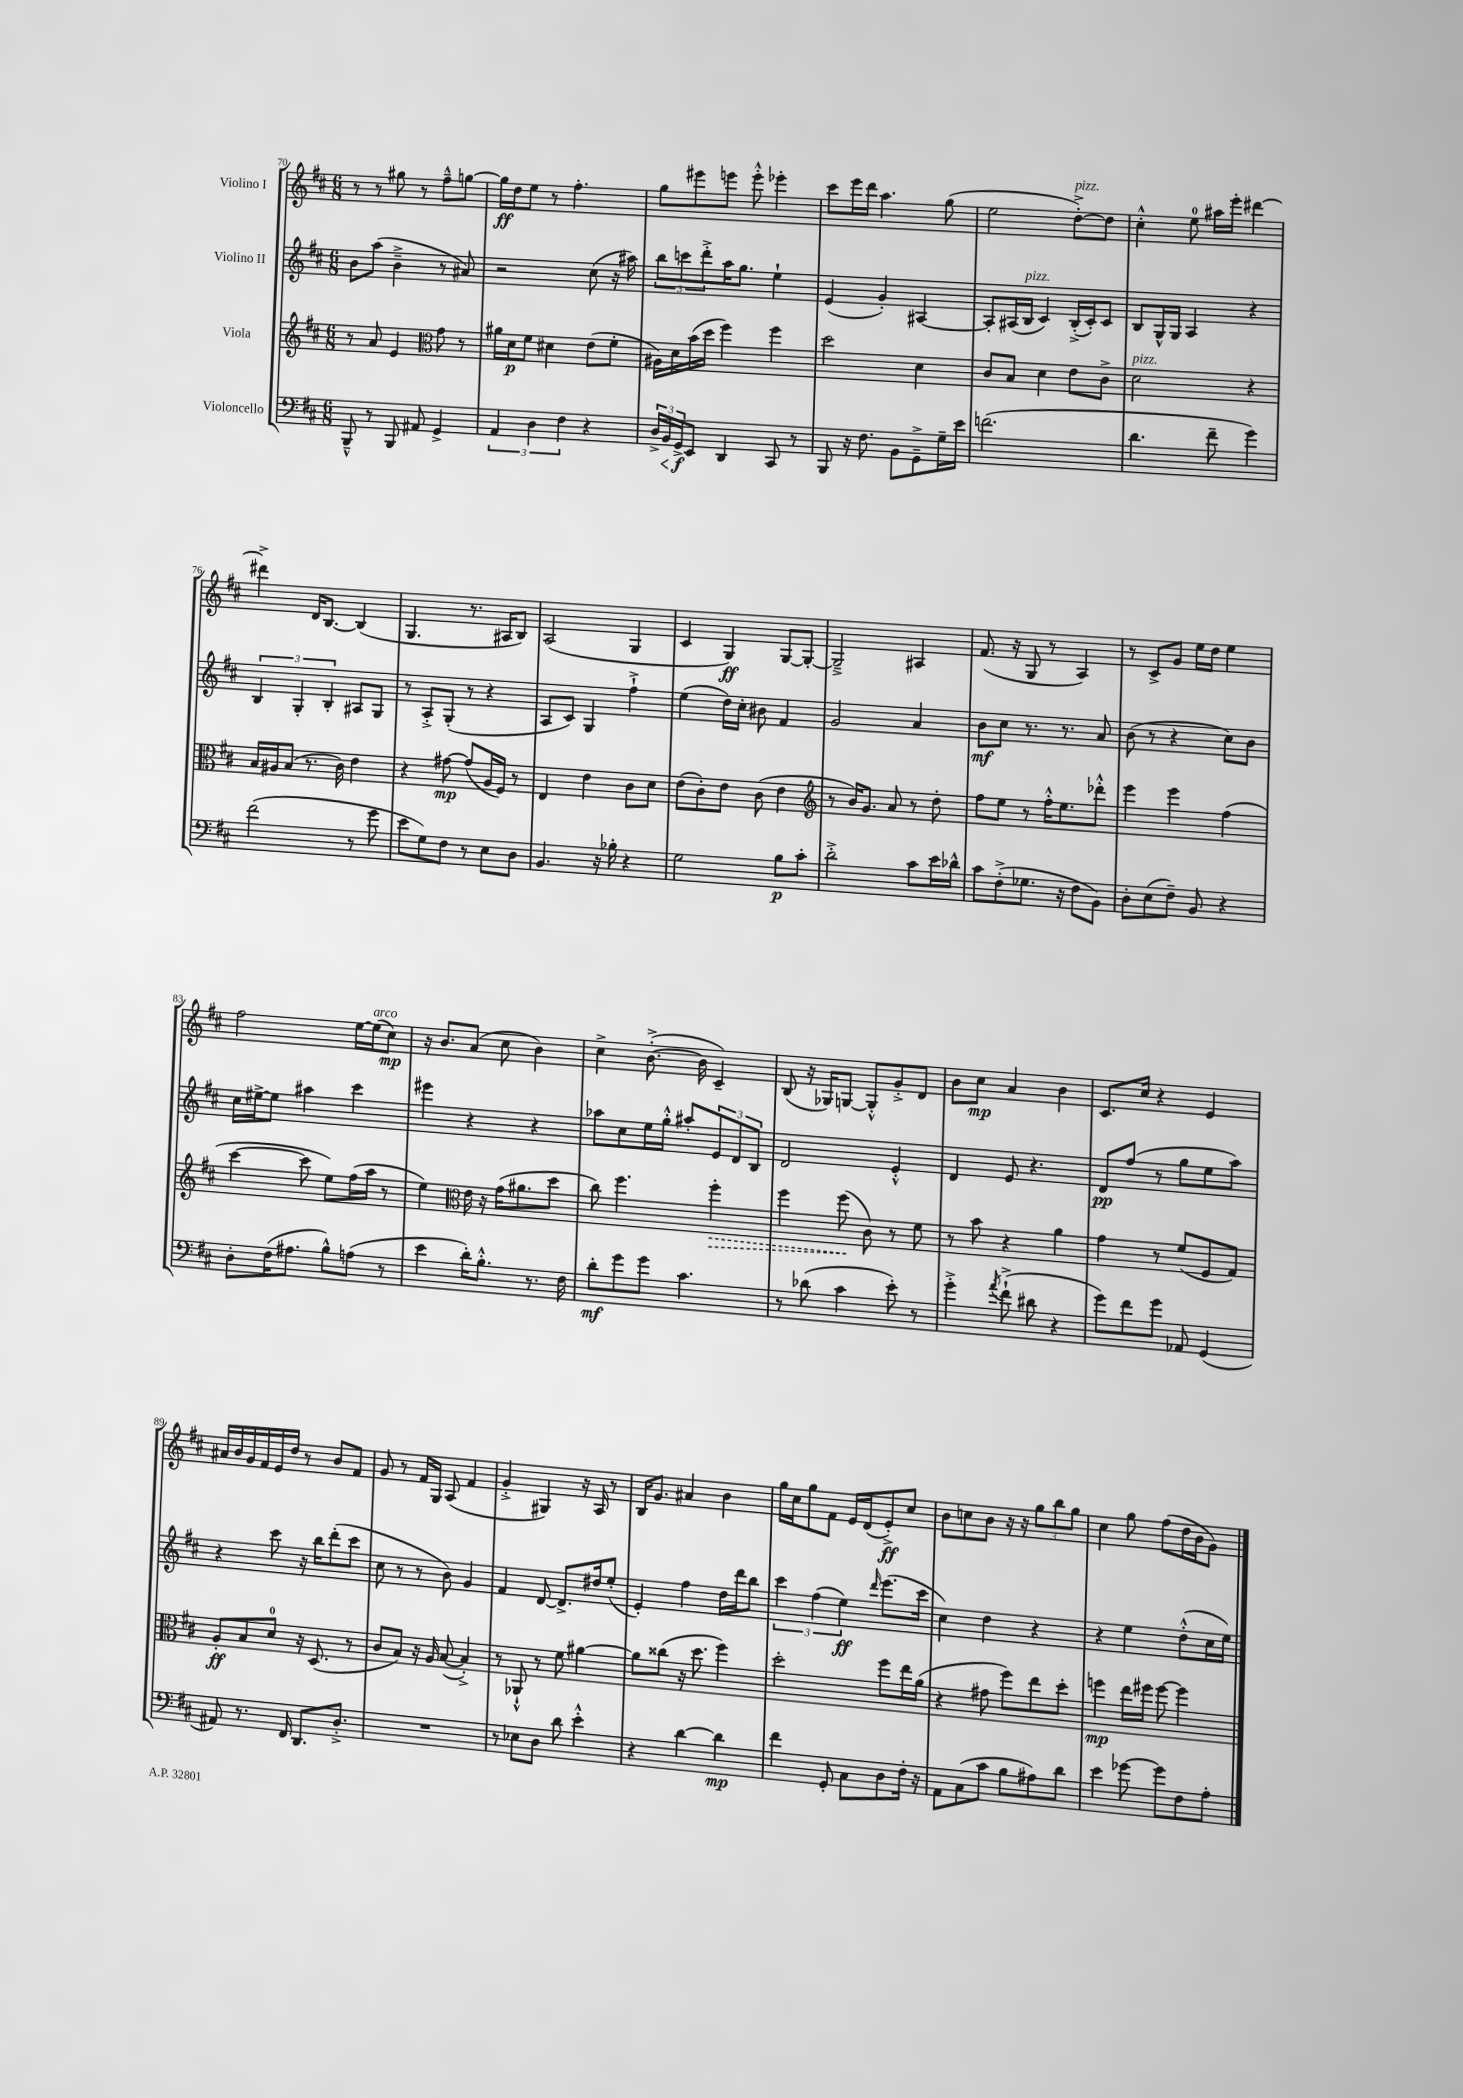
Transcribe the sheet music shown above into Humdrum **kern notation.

**kern	**kern	**kern	**kern
*staff4	*staff3	*staff2	*staff1
*clefF4	*clefG2	*clefG2	*clefG2
*k[f#c#]	*k[f#c#]	*k[f#c#]	*k[f#c#]
*M6/8	*M6/8	*M6/8	*M6/8
8BBB~^^	8r	8b	8r
8r	8a	(8aa	8r
8BBB	4e	4b~^	8gg#
8AA#	.	.	8r
*	*clefC3	*	*
4GG^	8g	8r	8ff#~^^
.	8r	8a#)	[8gg
=	=	=	=
6AA	16a#	2r	16gg]
.	16d	.	16dd
.	8f#	.	8ee
6D	.	.	.
.	4d#	.	8r
6F#	.	.	.
.	.	.	4.ff#'
4r	(8e	(8cc#	.
.	8f#'	16r	.
.	.	16aa#)	.
=	=	=	=
24D^	16A#)	12bb	8gg
24BB	.	.	.
.	16d	.	.
24GG^	.	12ccc	.
8EE	(16b	.	8eee#
.	.	12ddd'^	.
.	16dd	.	.
4DD	4ff#)	16aa	8eee
.	.	8.gg	.
.	.	.	8eee'^^
8CC#	4ff#	4ee`	4eee-'
8r	.	.	.
=	=	=	=
8BBB	2dd	(4e	8ccc#
16r	.	.	16eee
8.F#	.	.	16ddd
.	.	4g')	4.aa
8BB	.	.	.
8GG~^	4d	[4A#	.
16G~	.	.	(8gg
16e	.	.	.
=	=	=	=
(2.f	8c#	8A#']	2ee
.	8B	(16A#	.
.	.	16B	.
.	4d	4c#)	.
.	8e	(16B'^	[8dd'^)
.	.	16c#')	.
.	8c#^	8c#	8dd]
=	=	=	=
4.d	2d	8B	4cc#'^^
.	.	16G^^	.
.	.	16G	.
.	.	4A	8ee
8f#~	.	.	16aa#
.	.	.	16eee'
4g)	4r	4r	[4ddd#
=	=	=	=
(2f#	16B	6B	4ddd#^]
.	16A#	.	.
.	(8B	.	.
.	.	6G'	.
.	8.r	.	16d
.	.	.	[8.B
.	.	6B'	.
.	16c#)	.	.
8r	4e	8A#	(4B]
8g	.	8G	.
=	=	=	=
8e	4r	8r	4.G
8G)	.	8A'^	.
8F#	[8g#	(8G'	.
8r	(8g#]	8r	8.r
8E	16A	4r	.
.	16F#)	.	16A#
8D	8r	.	8B)
=	=	=	=
4.BB	4E	8A	(2A
.	.	8c#)	.
.	4e	4G	.
16r	.	.	.
16B-'	.	.	.
4r	8c#	4ff#`^	4G
.	8d	.	.
=	=	=	=
2G	(8e	(4ee	4c#
.	8c#')	.	.
.	8e	16dd)	4G)
.	.	16cc#'	.
.	(8c#	8b#	.
8B	4e	4f#	[8G
8c#'	.	.	8G'_
=	=	=	=
*	*clefG2	*	*
2d'^	8r	2g	2G~^]
.	16b)	.	.
.	8.g	.	.
.	8a	.	.
8c#	8r	4a	4A#
16e	8dd'	.	.
16d-^^	.	.	.
=	=	=	=
8c#	8ff#	8b	(8.f#
(8F#'^	8ee	8cc#	.
.	.	.	16r
8.G-	8r	8.r	8G
.	16ff#'^^	.	8r
16r	8.ee	8.r	.
8F#	.	.	4A)
8BB)	8ddd-'^^	8a	.
=	=	=	=
8D'	4eee	(8b	8r
(8E	.	8r	8c#^
8F#~)	4eee	4r	8g
8BB	.	.	16ee
.	.	.	16dd
4r	(4ff#	8cc#)	4ee
.	.	8b	.
=	=	=	=
8D'	[4ccc#	16cc#	2ff#
.	.	[16ee#^	.
(16F#	.	8ee#]	.
8.A#	.	.	.
.	8ccc#]	4aa#	.
8B^^)	8ee)	.	.
(8A	(16ff#	4ccc#	[16ee
.	16aa	.	(16ee]
8r	8r	.	8cc#)
=	=	=	=
4e	4ee)	4eee#	16r
.	.	.	8.b
*	*clefC3	*	*
16d')	16e	4r	(8a
8.B'^^	16r	.	.
.	(16g	.	8cc#
.	8.a#	.	.
8.r	.	4r	4b)
.	8dd	.	.
16F#	.	.	.
=	=	=	=
8d'	8cc#)	8aa-	4cc#^
8g	4.ff#	8cc#	.
8g	.	16ee	([8.b'^
.	.	16gg'^^	.
4.c#	.	8aa#'	.
.	.	.	16b]
.	4ff#'	12e	4c#~)
.	.	12d	.
.	.	12B	.
=	=	=	=
8r	4ff#	2d	(8B
(8d-	.	.	16r
.	.	.	16G-)
4c#	(8ff#	.	[8G
.	8c#)	.	8G'^^]
8e')	8r	4e'^^	8g'^
8r	8f#	.	8d
=	=	=	=
4g'^	8r	4d	8b
.	8b	.	8cc#
8qa	.	.	.
(8f#`^	4r	8e	4a
8d#	.	4.r	.
4r	4a	.	4b
=	=	=	=
8g)	4g	8d	8.c#
8f#	.	(8ff#	.
.	.	.	16cc#
8g	8r	8r	4r
8AA-	(8f#	8gg	.
(4GG	8F#	8ee	4e
.	8G)	8aa)	.
=	=	=	=
8AA#)	8A'	4r	16a#
.	.	.	16b
8.r	8B	.	16g
.	.	.	16f#
.	8d	8ccc#	16e
16FF#	.	.	16dd
8.DD	16r	16r	8r
.	(8.D	16bb	.
.	.	(8ddd'	8b
8.D'^	.	.	.
.	8r	8ccc#	8f#
=	=	=	=
2.r	8c#	8cc#	8g
.	8B)	8r	8r
.	16r	8r	16f#
.	16A	.	16G
.	([8B	8b)	(8A
.	4B'^])	4g	4f#
=	=	=	=
8r	8r	4f#	4g'^
8E-	8AA-`^^	.	.
8D	8r	[8d	4G#)
8d	8f#	8.d^]	.
4e'^^	[4a#	.	16r
.	.	16dd#	16A
.	.	(8ee'	8r
=	=	=	=
4r	8a#]	4e')	16B
.	.	.	8.g
.	(8cc##	.	.
[4d	16r	4ff#	4a#
.	8.dd	.	.
4d]	4ff#)	16dd	4b
.	.	16ddd	.
.	.	8bb	.
=	=	=	=
4f#	2dd'	6ccc#	16gg
.	.	.	16cc#
.	.	.	8gg
.	.	(6ff#	.
8GG'	.	.	8f#
.	.	6ee)	.
8C#	.	.	16e
.	.	.	(16d
.	.	16qqddd	.
8D	8ff#	(8.eee	8e'^)
16F#'	16ee	.	8cc#
16r	(16a	16ccc#	.
=	=	=	=
8AA	4r	4cc#)	8b
(8C#	.	.	8cc
8c#	8g#	4dd	8b
8B	8ff#)	.	16r
.	.	.	16r
8A#)	8ee	4r	12gg
.	.	.	12bb
8d	8dd'	.	.
.	.	.	12gg
=	=	=	=
4e	4ff	4r	4cc#
[8g-	16ee	4ee	8gg
.	16ff#	.	.
8g-]	[8ff#	.	(8ff#
8F#	4ff#]	(8dd'^^	16dd
.	.	.	16b
8A'	.	16cc#	8g)
.	.	16ee)	.
==	==	==	==
*-	*-	*-	*-
